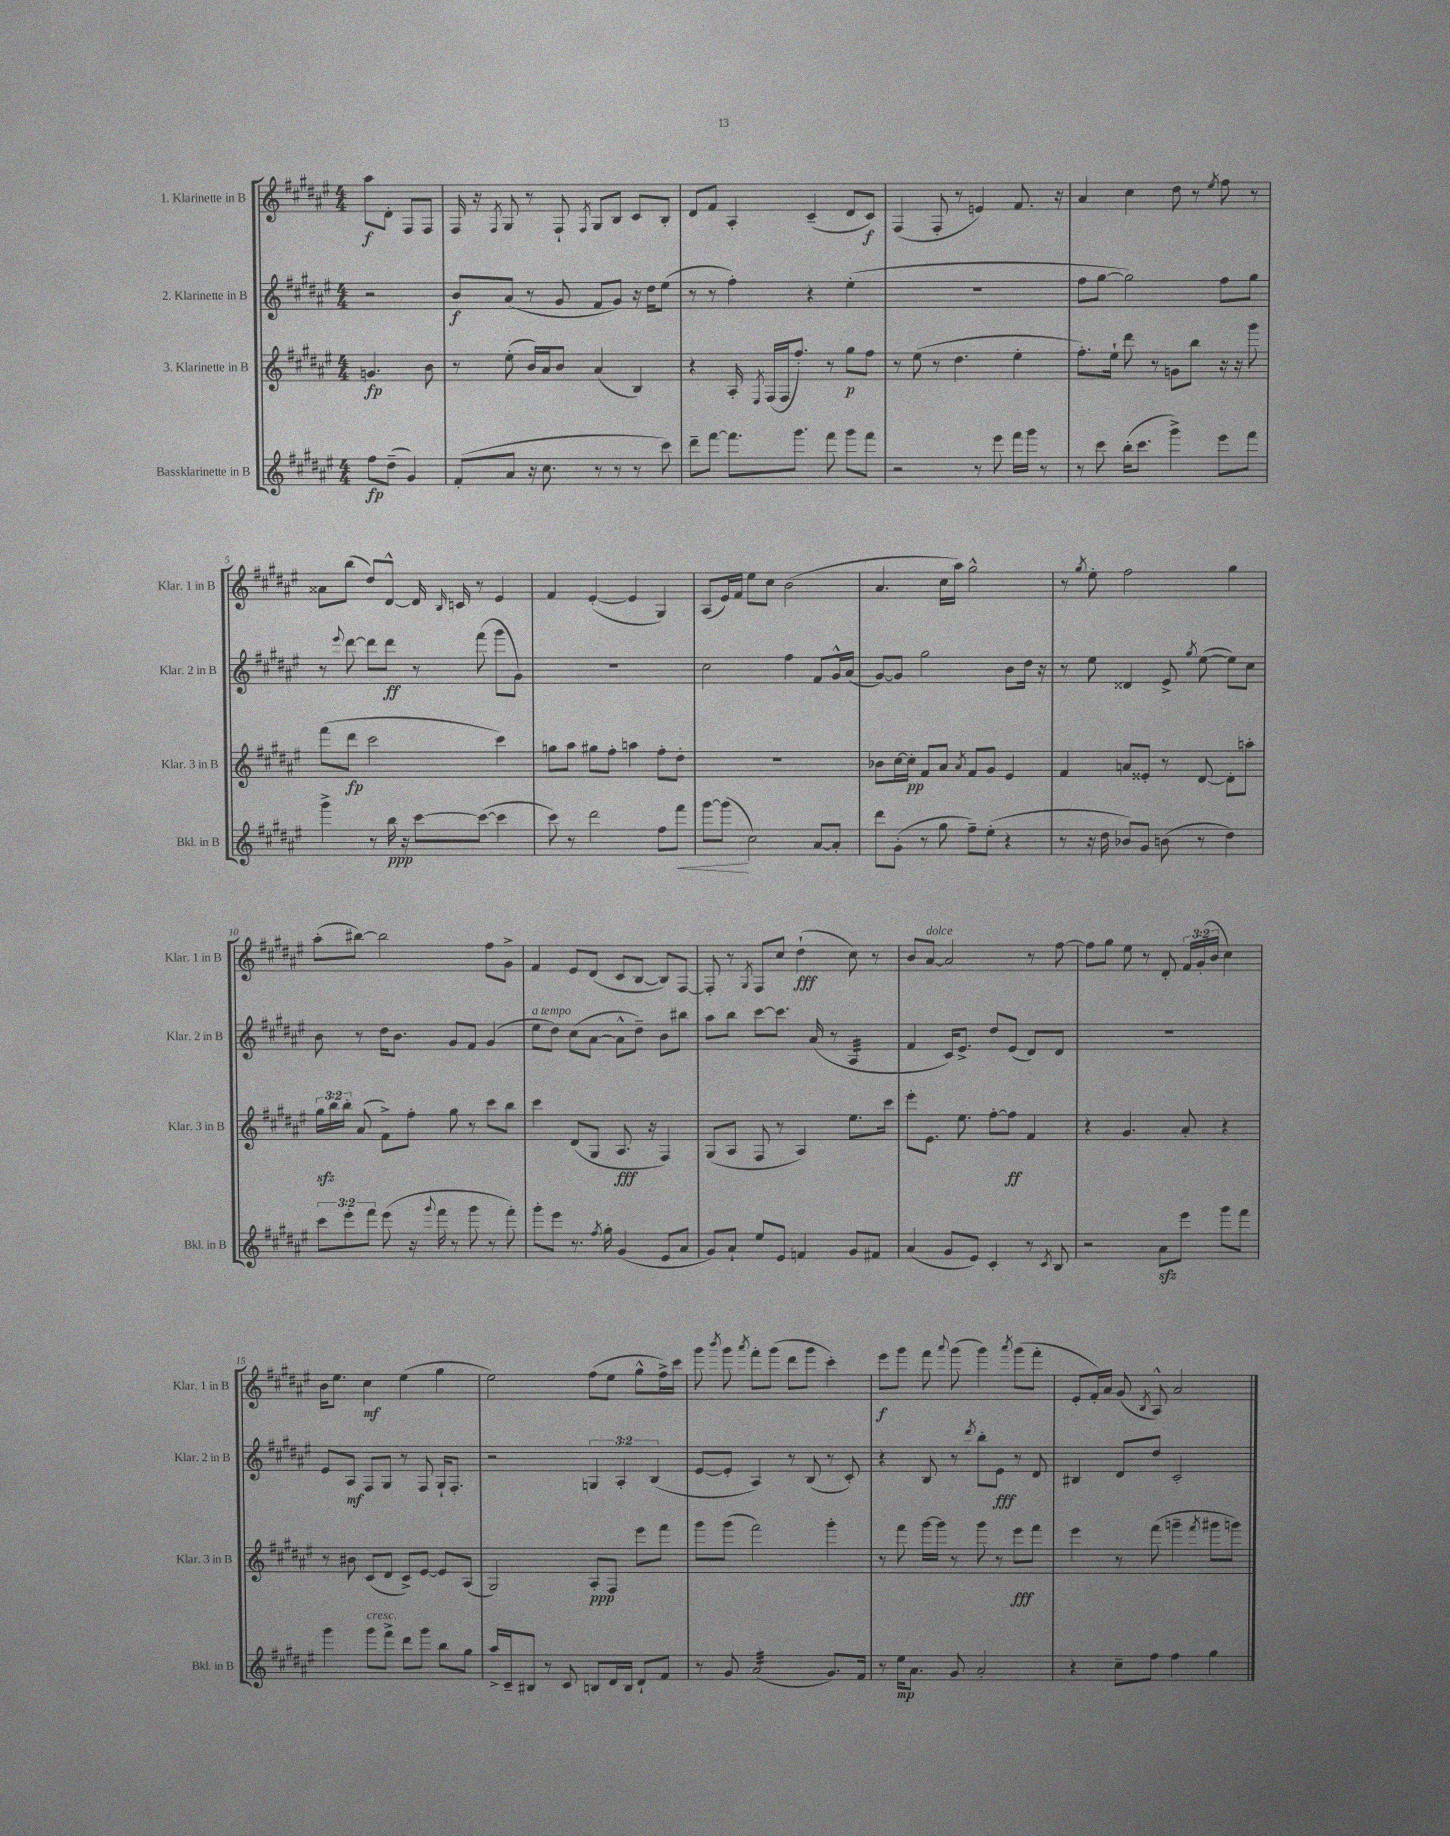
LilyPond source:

<<
\new StaffGroup <<
\new Staff = "s0" \with { instrumentName = "1. Klarinette in B" shortInstrumentName = "Klar. 1 in B" } {
    \clef treble \key fis \major \numericTimeSignature \time 4/4 \override Staff.TupletNumber.text = #tuplet-number::calc-fraction-text \partial 2
    \autoBeamOff ais''8[\f dis'8]-. fis8[ fis8] |
    fis16 r16 \acciaccatura { fis8 } gis8 r8 fis8-! \acciaccatura { fis8 } gis8[ b8] cis'8[ b8]-. |
    dis'8[ fis'8] ais4-. cis'4--( dis'8[ cis'8]\f) |
    fis4( fis8-. r8 e'4) fis'8. r16 |
    ais'4 cis''4 dis''8 r8 \acciaccatura { eis''8 } fis''8 r8 |
    aisis'8[ b''8]( dis''8[) dis'8]~-^ dis'16 \grace { b16 } c'16 r8 eis'4 |
    fis'4 eis'4~-.( eis'4 gis4) |
    ais8[( eis'16) fis'16] eis''8[ cis''8] b'2( |
    ais'4. cis''16[ ais''16]) gis''2-^ |
    r8 \acciaccatura { gis''8 } eis''8-. fis''2 gis''4 |
    ais''8[-.( bis''8]~) bis''2 fis''8[ gis'8]-> |
    fis'4 eis'8[ dis'8]( cis'8[ b8]~ b8[) fis8]~ |
    fis8-. r8 \acciaccatura { gis8 } fis8[ cis''8] dis''4-!\fff( cis''8) r8 |
    b'8[ ais'8]~^\markup { \italic "dolce" } ais'2 r8 fis''8~ |
    fis''8[ gis''8] eis''8 r8 dis'8-. \tuplet 3/2 { fis'16[ gis'16-.( b'16] } cis''4) |
    b'16[ eis''8.] cis''4\mf eis''4( gis''4 |
    eis''2) fis''8[( eis''8] gis''8[-^ fis''16->) cis'''16] |
    gis'''8 \acciaccatura { b'''8 } gis'''8 \acciaccatura { ais'''8 } fis'''8[-. gis'''8]( dis'''8[ gis'''8] cis'''4-.) |
    eis'''8[\f gis'''8] fis'''8 \appoggiatura { ais'''8 } gis'''8( gis'''4) \acciaccatura { ais'''8 } gis'''8[( fis'''8]-. |
    eis'8[-. fis'16-.) ais'16] gis'8( \acciaccatura { b8 } ais8-^) ais'2 \bar "|." |
}
\new Staff = "s1" \with { instrumentName = "2. Klarinette in B" shortInstrumentName = "Klar. 2 in B" } {
    \clef treble \key fis \major \numericTimeSignature \time 4/4 \override Staff.TupletNumber.text = #tuplet-number::calc-fraction-text \partial 2
    \autoBeamOff r2 |
    b'8[\f ais'8]( r8 gis'8 fis'8[ gis'8]) r16 dis''16[ eis''8]( |
    r8 r8 fis''4-.) r4 eis''4-.( |
    R1 |
    fis''8[ gis''8]~ gis''2) fis''8[ gis''8] |
    r8 \appoggiatura { eis'''8 } dis'''8~ dis'''8[ dis'''8]\ff r8 fis'''8( gis'''8[ gis'8]) |
    R1 |
    cis''2 fis''4 fis'8[ gis'16-^ ais'16]( |
    gis'8[~) gis'8] gis''2 b'8[ dis''16] r16 |
    r8 eis''8 disis'4 eis'8-> \acciaccatura { gis''8 } eis''8~( eis''8[) cis''8] |
    b'8 r8 dis''16[ b'8.] gis'8[ fis'8] gis'4( |
    eis''8[^\markup { \italic "a tempo" } dis''8]) cis''8[( ais'8]~ ais'8[-^ dis''8]--) b'8[ bis''8] |
    ais''8[ b''8] cis'''8[~ cis'''8.] ais'16( r8 ais4:32 |
    fis'4 cis'16[) eis'8.]-> dis''8[ eis'8]( dis'8[) dis'8] |
    R1 |
    eis'8[ ais8]\mf fis8[ gis8] r8 fis8 gis16[-! fis8.]-. |
    r2 \tuplet 3/2 { g4 ais4-. b4( } |
    eis'8[~ eis'8]-. ais4) r8 b8( r8 cis'8-.) |
    r4 b8 r8 \acciaccatura { dis'''8 } b''8[-. eis'8]\fff r8 dis'8 |
    bis4 dis'8[ dis''8] cis'2-. \bar "|." |
}
\new Staff = "s2" \with { instrumentName = "3. Klarinette in B" shortInstrumentName = "Klar. 3 in B" } {
    \clef treble \key fis \major \numericTimeSignature \time 4/4 \override Staff.TupletNumber.text = #tuplet-number::calc-fraction-text \partial 2
    \autoBeamOff g'4.\fp b'8 |
    r8 eis''8-.( b'16[) ais'16 b'8] ais'4( b4) |
    r4 ais16-. \acciaccatura { eis8 } fis16[( fis16 fis''8.]-.) r8 gis''8[\p fis''8] |
    r8 eis''8( r8 dis''4. eis''4-. |
    fis''8.[-.) eis''16]-! dis'''8 r8 g'8[ b''8] r16 r16 gis'''8 |
    fis'''8[( dis'''8]\fp cis'''2 cis'''4) |
    g''8[ ais''8] gis''8[ fis''8]-. a''4 fis''8[-. dis''8]-. |
    R1 |
    bes'8[ cis''16~ cis''16]-.\pp fis'8[ ais'8] \acciaccatura { ais'8 } fis'8[ gis'8] eis'4 |
    fis'4 a'8[ eisis'8]-. r8 dis'8~ dis'8[-. a''8]-. |
    \tuplet 3/2 { gis''16[\sfz b''16 b''16]-. } ais'8( fis'8[->) fis''8]-. gis''8 r8 cis'''8[ b''8] |
    cis'''4 dis'8[( gis8] ais8.\fff r16 fis4) |
    gis8[( ais8] fis8 r8 ais4) eis''8.[ cis'''16] |
    eis'''8[-. eis'8.] eis''8. fis''8[~-. fis''8]\ff fis'4 |
    r4 gis'4. ais'8-. r4 |
    r8 bis'8 cis'8[( dis'8] cis'8[->) eis'8]~ eis'8[ ais8]( |
    gis2) ais8[-.\ppp fis8] eis'''8[ fis'''8] |
    gis'''8[ gis'''8]( fis'''2) gis'''4-. |
    r8 fis'''8 gis'''16[~ gis'''16] r8 gis'''8 r8 eis'''8[\fff fis'''8] |
    eis'''4 r8 fis'''8( g'''4-- \acciaccatura { fis'''8 } gis'''8[ g'''8]) \bar "|." |
}
\new Staff = "s3" \with { instrumentName = "Bassklarinette in B" shortInstrumentName = "Bkl. in B" } {
    \clef treble \key fis \major \numericTimeSignature \time 4/4 \override Staff.TupletNumber.text = #tuplet-number::calc-fraction-text \partial 2
    \autoBeamOff fis''8[\fp dis''8]--( gis'4) |
    fis'8[-.( ais'8] r16 cis''8. r8 r8 r8 cis'''8) |
    dis'''8[-- fis'''8]~ fis'''8.[ gis'''8.] fis'''8 gis'''8[ fis'''8] |
    r2 r8 eis'''8 fis'''16[ gis'''16] r8 |
    r8 cis'''8 b''16[-.( cis'''8.] gis'''4->) eis'''8[ fis'''8] |
    gis'''4-> r8 b''16\ppp r16 cis'''8[~ cis'''8]~( cis'''4 |
    cis'''8) r8 dis'''2 fis''8[ fis'''8]\< |
    gis'''8[~ gis'''8]\!( cis''2) ais'8[~ ais'8]-. |
    dis'''8[ gis'8]-.( r8 gis''8 fis''8[--) eis''8]-.( r4 |
    r8 r16 dis''16 bes'8[) gis'8] b'8( r8 dis''4) |
    \tuplet 3/2 { cis'''8[ eis'''8-. fis'''8] } eis'''8( r16 \appoggiatura { gis'''8 } fis'''16 r8 gis'''8 r8 fis'''8-.) |
    gis'''8[-. eis'''8] r8. \acciaccatura { fis''8 } gis''16-. gis'4( eis'8[ ais'8] |
    gis'8[) ais'8]-! eis''8[ eis'8] f'4 gis'8[ fis'8] |
    ais'4( gis'8[ eis'8]) cis'4-. r8 \acciaccatura { cis'8 } b8 |
    r2 ais'8[\sfz eis'''8] gis'''8[ fis'''8] |
    gis'''4 gis'''8[^\markup { \italic "cresc." } fis'''8]-> dis'''8[ gis'''8] b''8[ gis''8] |
    ais''16[-> cis'16-- bis8] r8 cis'8 b8[ dis'16 b16] dis'8[-! fis'8] |
    r8 gis'8 ais'2:32( gis'8.[) fis'16] |
    r8 eis''16[\mp ais'8.] gis'8 ais'2-. |
    r4 cis''8[-- fis''8] fis''4 gis''4 \bar "|." |
}
>>
>>
